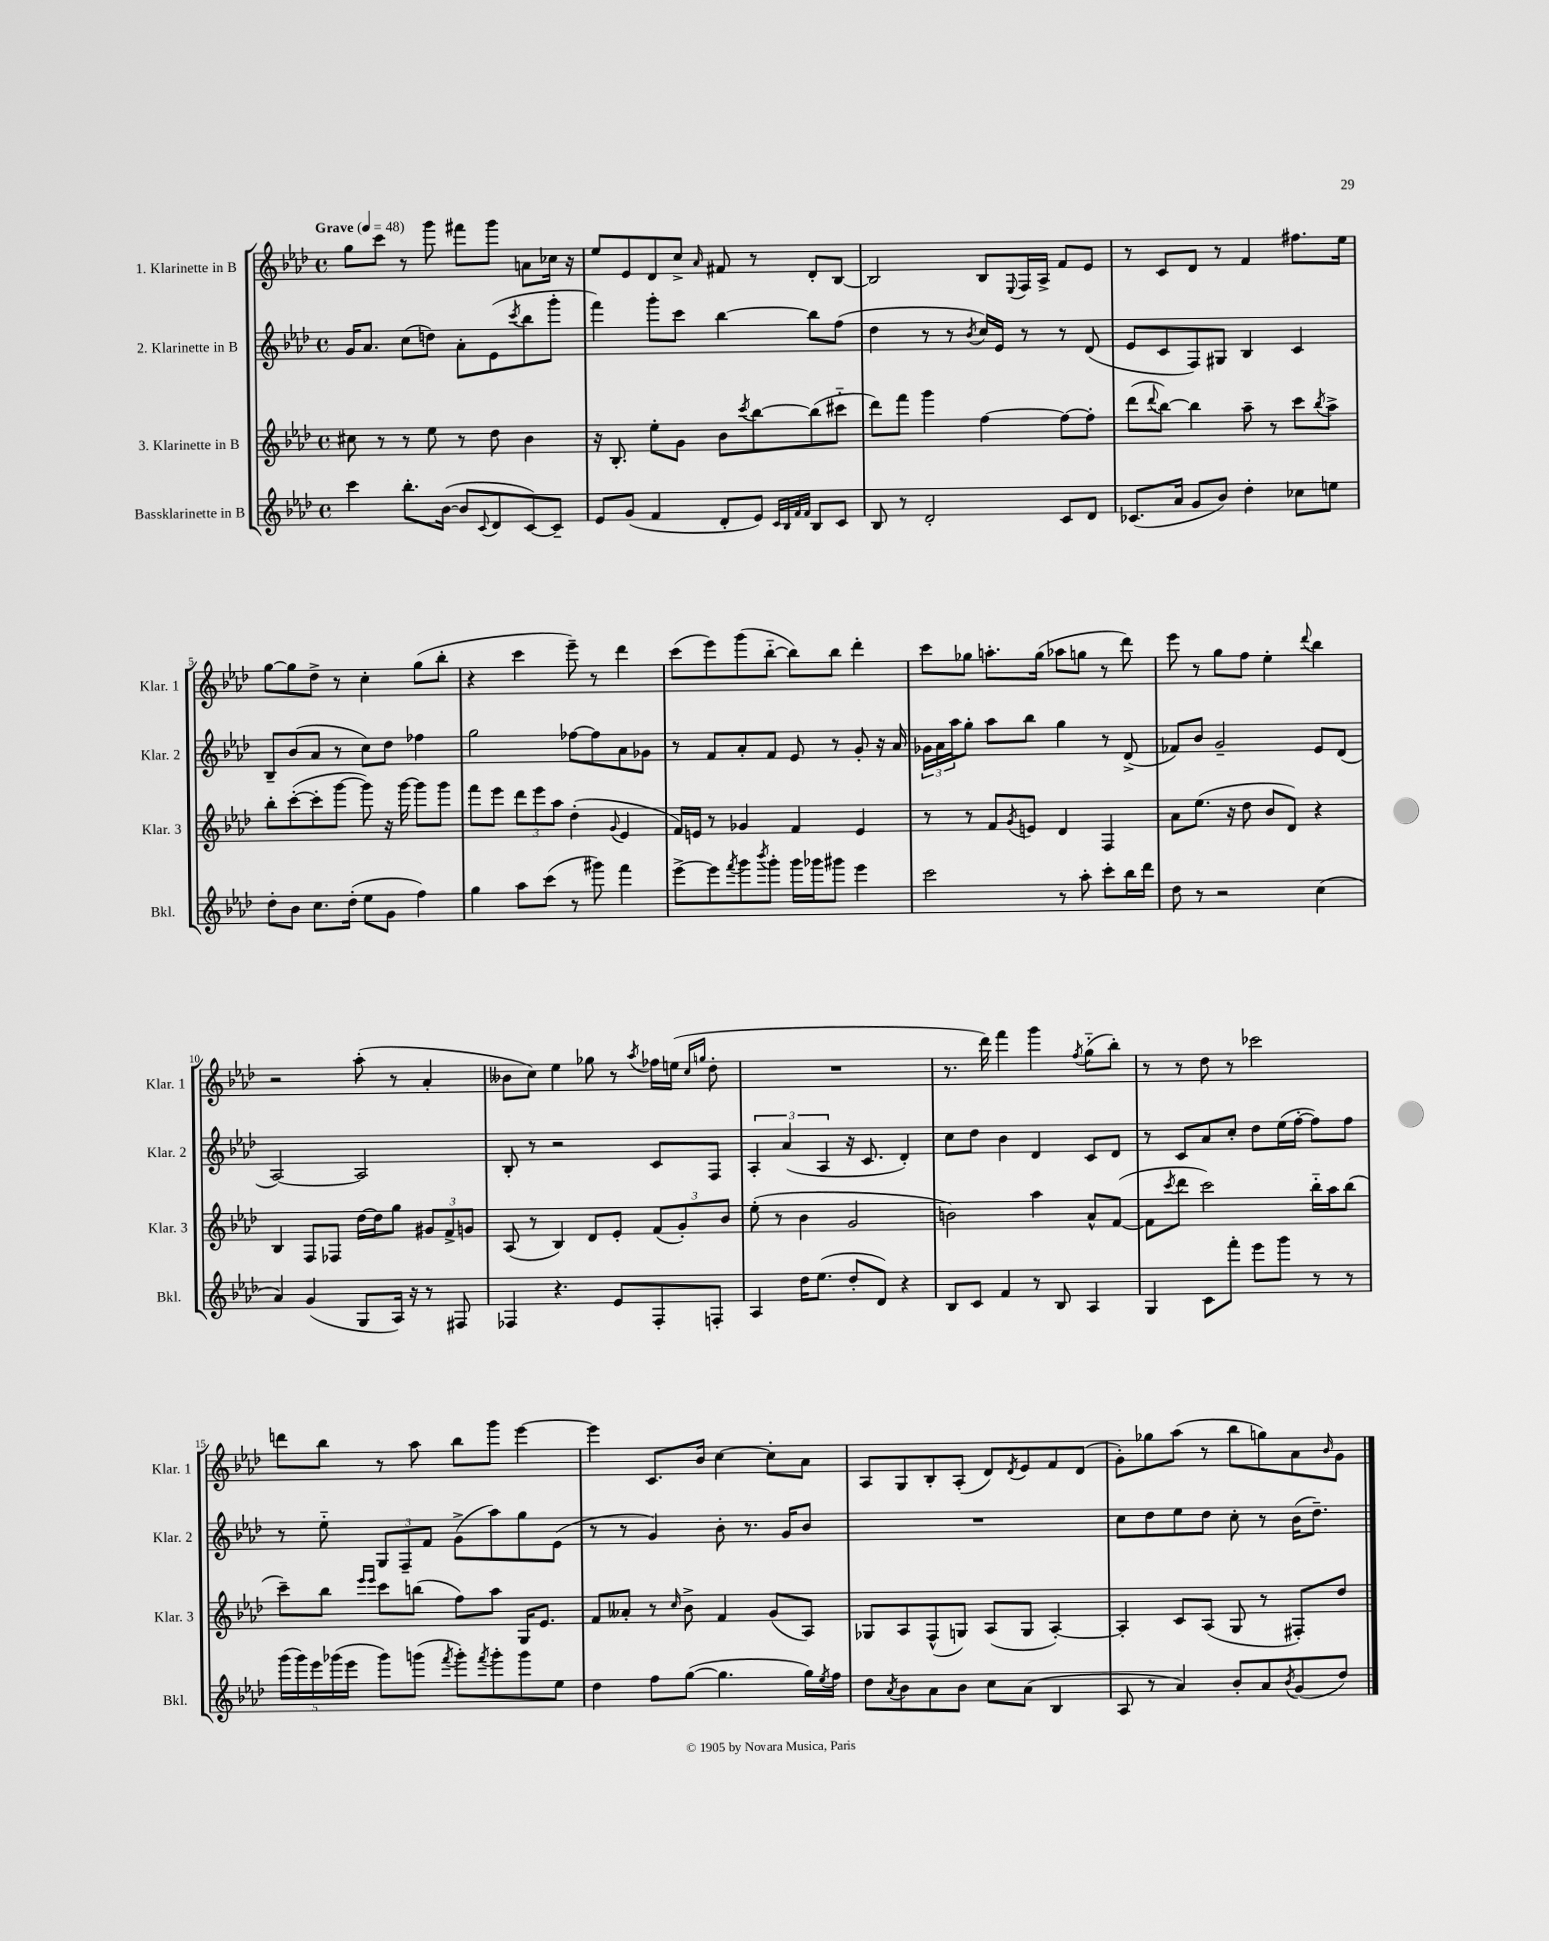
<<
\new StaffGroup <<
\new Staff = "s0" \with { instrumentName = "1. Klarinette in B" shortInstrumentName = "Klar. 1" } {
    \clef treble \key aes \major \defaultTimeSignature \time 4/4 \tempo "Grave" 4 = 48
    g''8 c'''8 r8 g'''8 fis'''8 g'''8 a'8 ces''16 r16 |
    ees''8 ees'8 des'8 c''8-> \grace { aes'16 } fis'8 r8 des'8-. bes8~ |
    bes2 bes8 \appoggiatura { ees8 } f16 aes16-> f'8 ees'8 |
    r8 c'8 des'8 r8 f'4 fis''8. ees''16 |
    g''8~ g''8 des''8-> r8 c''4-. g''8( bes''8-. |
    r4 c'''4 ees'''8--) r8 des'''4 |
    c'''8( ees'''8) g'''8( bes''8~-_ bes''8) bes''8 des'''4-. |
    c'''8 ges''8 a''8.-. ges''16( aes''8 g''8 r8 des'''8) |
    ees'''8 r8 g''8 f''8 ees''4-. \appoggiatura { des'''8 } bes''4 |
    r2 aes''8-.( r8 aes'4-. |
    beses'8 c''8) ees''4 ges''8 r8 \acciaccatura { aes''8 } fes''16 e''16( \grace { c''16 g''16 } des''8-. |
    R1 |
    r8. des'''16) f'''4 g'''4 \acciaccatura { f''8 } g''8-_( bes''8-.) |
    r8 r8 des''8 r8 ces'''2 |
    d'''8 bes''8 r8 aes''8 bes''8 g'''8 ees'''4~ |
    ees'''4 c'8. bes'16 c''4~ c''8-. aes'8 |
    aes8 g8 bes8-. aes8-.( des'8) \acciaccatura { des'8 } ees'8 f'8 des'8( |
    g'8-.) ges''8 aes''8( r8 bes''8 g''8) aes'8 \grace { bes'16 } g'8 \bar "|." |
}
\new Staff = "s1" \with { instrumentName = "2. Klarinette in B" shortInstrumentName = "Klar. 2" } {
    \clef treble \key aes \major \defaultTimeSignature \time 4/4
    g'16 aes'8. c''8( d''8) aes'8-. ees'8( \acciaccatura { c'''8 } bes''8 g'''8-. |
    f'''4) g'''8-. c'''8 bes''4~ bes''8 f''8( |
    des''4 r8 r8 \acciaccatura { bes'8 } c''16) ees'16 r8 r8 des'8( |
    ees'8 c'8 f8) gis8 bes4 c'4 |
    bes8-- bes'8( aes'8 r8 c''8) des''8 fes''4 |
    g''2 fes''8~ fes''8 aes'8 ges'8 |
    r8 f'8 aes'8-. f'8 ees'8 r8 g'8-. r16 aes'16 |
    \tuplet 3/2 { ges'16 aes'16 aes''16 } g''8-. aes''8 bes''8 g''4 r8 des'8->( |
    fes'8) bes'8 g'2-- ees'8 des'8( |
    aes2~) aes2 |
    bes8-. r8 r2 c'8 f8 |
    \tuplet 3/2 { aes4-. aes'4( aes4 } r16 c'8. des'4-.) |
    c''8 des''8 bes'4 des'4 c'8 des'8 |
    r8 c'8 aes'8 c''8-. des''8 ees''16( f''16~-. f''8) f''8 |
    r8 ees''8-_ \tuplet 3/2 { g8 f8-- f'8 } g'8->( aes''8) g''8 ees'8( |
    r8 r8 g'4) bes'8-. r8. g'16 bes'8 |
    R1 |
    c''8 des''8 ees''8 des''8 c''8-. r8 bes'16( des''8.--) \bar "|." |
}
\new Staff = "s2" \with { instrumentName = "3. Klarinette in B" shortInstrumentName = "Klar. 3" } {
    \clef treble \key aes \major \defaultTimeSignature \time 4/4
    cis''8 r8 r8 ees''8 r8 des''8 bes'4 |
    r16 bes8.-. ees''8-. g'8 bes'8 \acciaccatura { c'''8 } bes''8~ bes''8( cis'''8-_ |
    des'''8) f'''8 g'''4 f''4~ f''8~ f''8-. |
    des'''8( \appoggiatura { des'''8 } bes''8~) bes''4 aes''8-- r8 c'''8 \acciaccatura { bes''8 } aes''8-> |
    bes''8-. c'''8~-.( c'''8-. g'''8~ g'''8) r16 g'''16~ g'''8 g'''8 |
    f'''8 ees'''8 \tuplet 3/2 { des'''8 ees'''8 aes''8 } des''4-.( \appoggiatura { g'8 } ees'4 |
    f'16) e'16 r8 ges'4 f'4 e'4 |
    r8 r8 f'8 \acciaccatura { g'8 } e'8 des'4 f4 |
    aes'8 ees''8.( r16 des''8 bes'8 des'8) r4 |
    bes4 f8 fes8 des''16~ des''16 g''8 \tuplet 3/2 { gis'8 f'8-> g'8 } |
    aes8( r8 bes4) des'8 ees'8-. \tuplet 3/2 { f'8( g'8-.) bes'8 } |
    ees''8-.( r8 bes'4 g'2 |
    b'2) aes''4 aes'8-^ f'8~( |
    f'8 \acciaccatura { c'''8 } des'''8 c'''2) bes''16-_ aes''16 bes''8( |
    c'''8--) bes''8 \grace { ees'''16 ees'''16 } c'''8 b''8( f''8) aes''8 g16 ees'8. |
    f'8 aeses'8-. r8 \grace { c''16 } bes'8-> f'4 g'8( aes8) |
    ges8 aes8 f8-^( g8) aes8( g8 aes4~-.) |
    aes4-. c'8 aes8( g8 r8 fis8-.) des''8 \bar "|." |
}
\new Staff = "s3" \with { instrumentName = "Bassklarinette in B" shortInstrumentName = "Bkl." } {
    \clef treble \key aes \major \defaultTimeSignature \time 4/4
    c'''4 bes''8.-. bes'16~( bes'8 \appoggiatura { c'8 } des'8 c'8~) c'8-- |
    ees'8 g'8( f'4 des'8-. ees'8) \grace { c'32 bes32 f'32 f'32 } bes8 c'8 |
    bes8 r8 des'2-. c'8 des'8 |
    ces'8.( aes'16 g'8 bes'8) des''4-. ces''8 e''8 |
    des''8-. bes'8 c''8. des''16-.( ees''8 g'8 f''4) |
    g''4 aes''8 c'''8( r8 gis'''8) f'''4 |
    ees'''8~-> ees'''8 \acciaccatura { f'''8 } g'''8 \acciaccatura { bes'''8 } g'''8-. g'''16 ges'''16 gis'''8 ees'''4 |
    c'''2 r8 aes''8-. c'''8-. bes''16 des'''16 |
    des''8 r8 r2 c''4( |
    aes'4) g'4( g8 aes16) r16 r8 fis8 |
    fes4 r4. ees'8 fes8-. f8-. |
    aes4 des''16 ees''8.( des''8-. des'8) r4 |
    bes8 c'8 f'4 r8 bes8 aes4 |
    g4 c'8 f'''8-. ees'''8 g'''8 r8 r8 |
    \tuplet 5/4 { g'''16( g'''16) ees'''16 ges'''16( ees'''16 } ges'''8) g'''8( \acciaccatura { f'''8 } g'''8-.) \acciaccatura { f'''8 } g'''8-. g'''8 ees''8 |
    des''4 f''8 g''8~( g''4. g''16) \acciaccatura { ees''8 } f''16 |
    des''8 \acciaccatura { aes'8 } bes'8 aes'8 bes'8 c''8 aes'8( bes4 |
    aes8 r8 aes'4) bes'8-. aes'8 \acciaccatura { bes'8 } g'8( des''8) \bar "|." |
}
>>
>>
